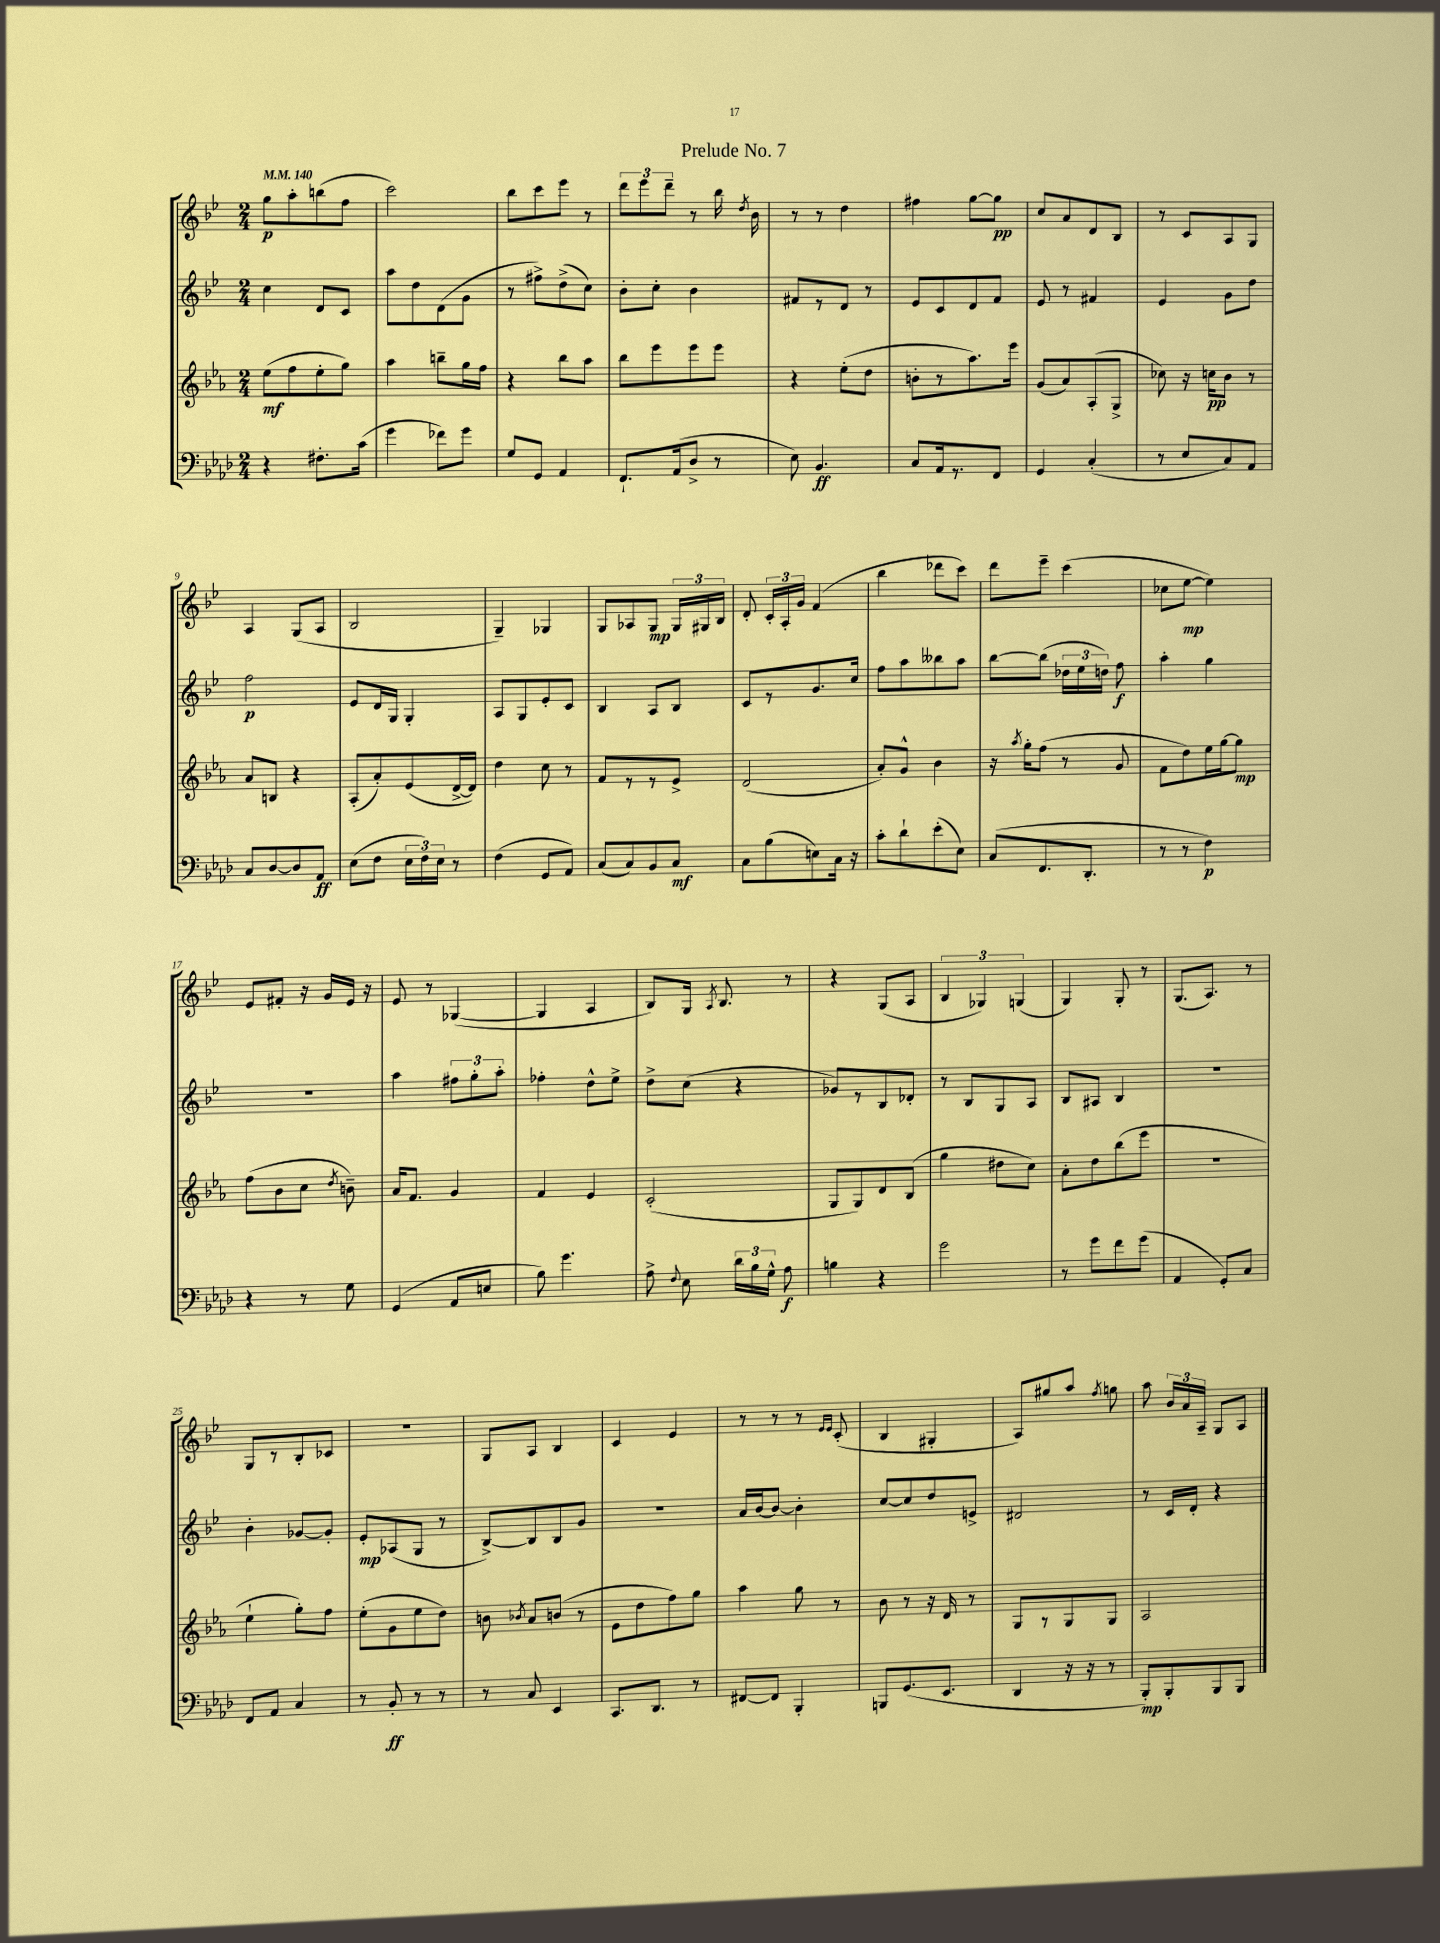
\header { title = "Prelude No. 7" }
<<
\new StaffGroup <<
\new Staff = "s0" {
    \clef treble \key bes \major \numericTimeSignature \time 2/4 \tempo 4 = 140
    \autoBeamOff g''8[\p a''8-. b''8( f''8] |
    c'''2) |
    bes''8[ c'''8 ees'''8] r8 |
    \tuplet 3/2 { d'''8[ ees'''8 d'''8]-- } r8 bes''16 \acciaccatura { d''8 } bes'16 |
    r8 r8 d''4 |
    fis''4 g''8[~ g''8]\pp |
    c''8[ a'8 d'8 bes8] |
    r8 c'8[ a8 g8] |
    a4 g8[( a8] |
    bes2 |
    g4--) ges4 |
    g8[ aes8 g8]\mp \tuplet 3/2 { g16[ gis16 bes16] } |
    d'8-. \tuplet 3/2 { c'16[-. a16-. g'16] } f'4( |
    bes''4 des'''8[ c'''8]) |
    d'''8[ ees'''8]-- c'''4( |
    ces''8[ ees''8]~\mp ees''4) |
    ees'8[ fis'8]-. r16 g'16[ ees'16] r16 |
    ees'8 r8 ges4~( |
    ges4 a4 |
    bes8[) g16] \acciaccatura { a8 } bes8. r8 |
    r4 g8[( a8] |
    \tuplet 3/2 { bes4 ges4) g4( } |
    g4) g8-. r8 |
    g8.[( a8.]) r8 |
    g8[ r8 bes8-. ces'8] |
    R2 |
    g8[ a8] bes4 |
    c'4 ees'4 |
    r8 r8 r8 \grace { ees'16[ ees'16] } c'8-.( |
    bes4 gis4-. |
    a8[) gis''8 a''8] \acciaccatura { f''8 } g''8 |
    a''8 \tuplet 3/2 { bes'16[ a'16 a16]-- } g8[ a8] \bar "|." |
}
\new Staff = "s1" {
    \clef treble \key bes \major \numericTimeSignature \time 2/4
    \autoBeamOff c''4 d'8[ c'8] |
    a''8[ d''8 d'8( g'8] |
    r8 fis''8[->) d''8->( c''8]) |
    bes'8[-. c''8]-. bes'4 |
    fis'8[ r8 d'8] r8 |
    ees'8[ c'8 d'8 f'8] |
    ees'8 r8 fis'4 |
    ees'4 g'8[ d''8] |
    f''2\p |
    ees'8[ d'16 g16] g4-. |
    a8[ g8 ees'8-. c'8] |
    bes4 a8[ bes8] |
    c'8[ r8 g'8. c''16] |
    f''8[ a''8 beses''8 a''8] |
    bes''8[~ bes''8]( \tuplet 3/2 { des''16[ ees''16 d''16]) } f''8\f |
    a''4-. g''4 |
    r2 |
    a''4 \tuplet 3/2 { fis''8[ g''8-. a''8]-. } |
    fes''4-. d''8[-^ ees''8]-> |
    d''8[-> c''8]( r4 |
    ges'8[) r8 bes8 des'8]-. |
    r8 bes8[ g8 a8] |
    bes8[ ais8] bes4 |
    R2 |
    bes'4-. ges'8[~ ges'8]-. |
    ees'8[-.\mp aes8( g8] r8 |
    bes8[~->) bes8 bes8 g'8] |
    R2 |
    a'16[ bes'16~ bes'8]~ bes'4-. |
    c''8[~ c''8 d''8 e'8]-> |
    dis'2 |
    r8 c'16[ d'16]-. r4 \bar "|." |
}
\new Staff = "s2" {
    \clef treble \key ees \major \numericTimeSignature \time 2/4
    \autoBeamOff ees''8[\mf( f''8 ees''8-. g''8]) |
    aes''4 b''8[-- g''16 f''16] |
    r4 bes''8[ aes''8] |
    bes''8[ ees'''8 ees'''8 ees'''8] |
    r4 ees''8[-.( d''8] |
    b'8[-. r8 aes''8.) ees'''16] |
    g'8[( aes'8) aes8-.( g8]-> |
    ces''8) r16 c''16[\pp bes'8] r8 |
    aes'8[ b8] r4 |
    aes8[-.( aes'8-.) ees'8( d'16~-> d'16]) |
    d''4 c''8 r8 |
    f'8[ r8 r8 ees'8]-> |
    d'2( |
    aes'8[-.) g'8]-^ bes'4 |
    r16 \acciaccatura { aes''8 } g''16[-. f''8]( r8 g'8 |
    f'8[ d''8) ees''16 g''16~ g''8]\mp |
    f''8[( bes'8 c''8] \acciaccatura { d''8 } b'8--) |
    aes'16[ f'8.] g'4 |
    f'4 ees'4 |
    c'2-.( |
    g8[ g8) d'8 bes8]( |
    g''4 dis''8[ c''8]) |
    aes'8[-. d''8 bes''8( ees'''8] |
    R2 |
    ees''4-! g''8[-.) f''8] |
    ees''8[-.( g'8 ees''8 d''8]) |
    b'8 \acciaccatura { bes'8 } aes'8[ b'8]( r8 |
    ees'8[ d''8 f''8) g''8] |
    aes''4 g''8 r8 |
    bes'8 r8 r16 d'16 r8 |
    g8[ r8 g8 g8] |
    aes2 \bar "|." |
}
\new Staff = "s3" {
    \clef bass \key aes \major \numericTimeSignature \time 2/4
    \autoBeamOff r4 fis8.[-. c'16]( |
    g'4 fes'8[) g'8] |
    g8[ g,8] aes,4 |
    f,8.[-! aes,16( des8]-> r8 |
    ees8) bes,4.\ff |
    c8[ aes,16 r8. f,8] |
    g,4 c4-.( |
    r8 ees8[ c8) aes,8] |
    c8[ des8~ des8 aes,8]\ff |
    ees8[( f8] \tuplet 3/2 { ees16[ f16) ees16] } r8 |
    f4( g,8[ aes,8]) |
    c8[( c8) bes,8 c8]\mf |
    c8[ bes8( e8) c16] r16 |
    c'8[-. des'8-! ees'8-.( ees8]) |
    c8[( f,8. des,8.]-. |
    r8 r8 f4\p) |
    r4 r8 g8 |
    g,4( aes,8[ e8] |
    bes8) g'4. |
    aes8-> \appoggiatura { f8 } ees8 \tuplet 3/2 { des'16[ bes16 g16]-^ } aes8\f |
    b4 r4 |
    g'2 |
    r8 g'8[ f'8 g'8]( |
    aes,4 g,8[-.) c8] |
    f,8[ aes,8] c4 |
    r8 bes,8-.\ff r8 r8 |
    r8 c8 ees,4 |
    c,8.[ des,8.] r8 |
    fis,8[~ fis,8] bes,,4-. |
    b,,8[ g,8.( ees,8.] |
    des,4 r16 r16 r8 |
    bes,,8[-.\mp) bes,,8-. bes,,8 bes,,8] \bar "|." |
}
>>
>>
